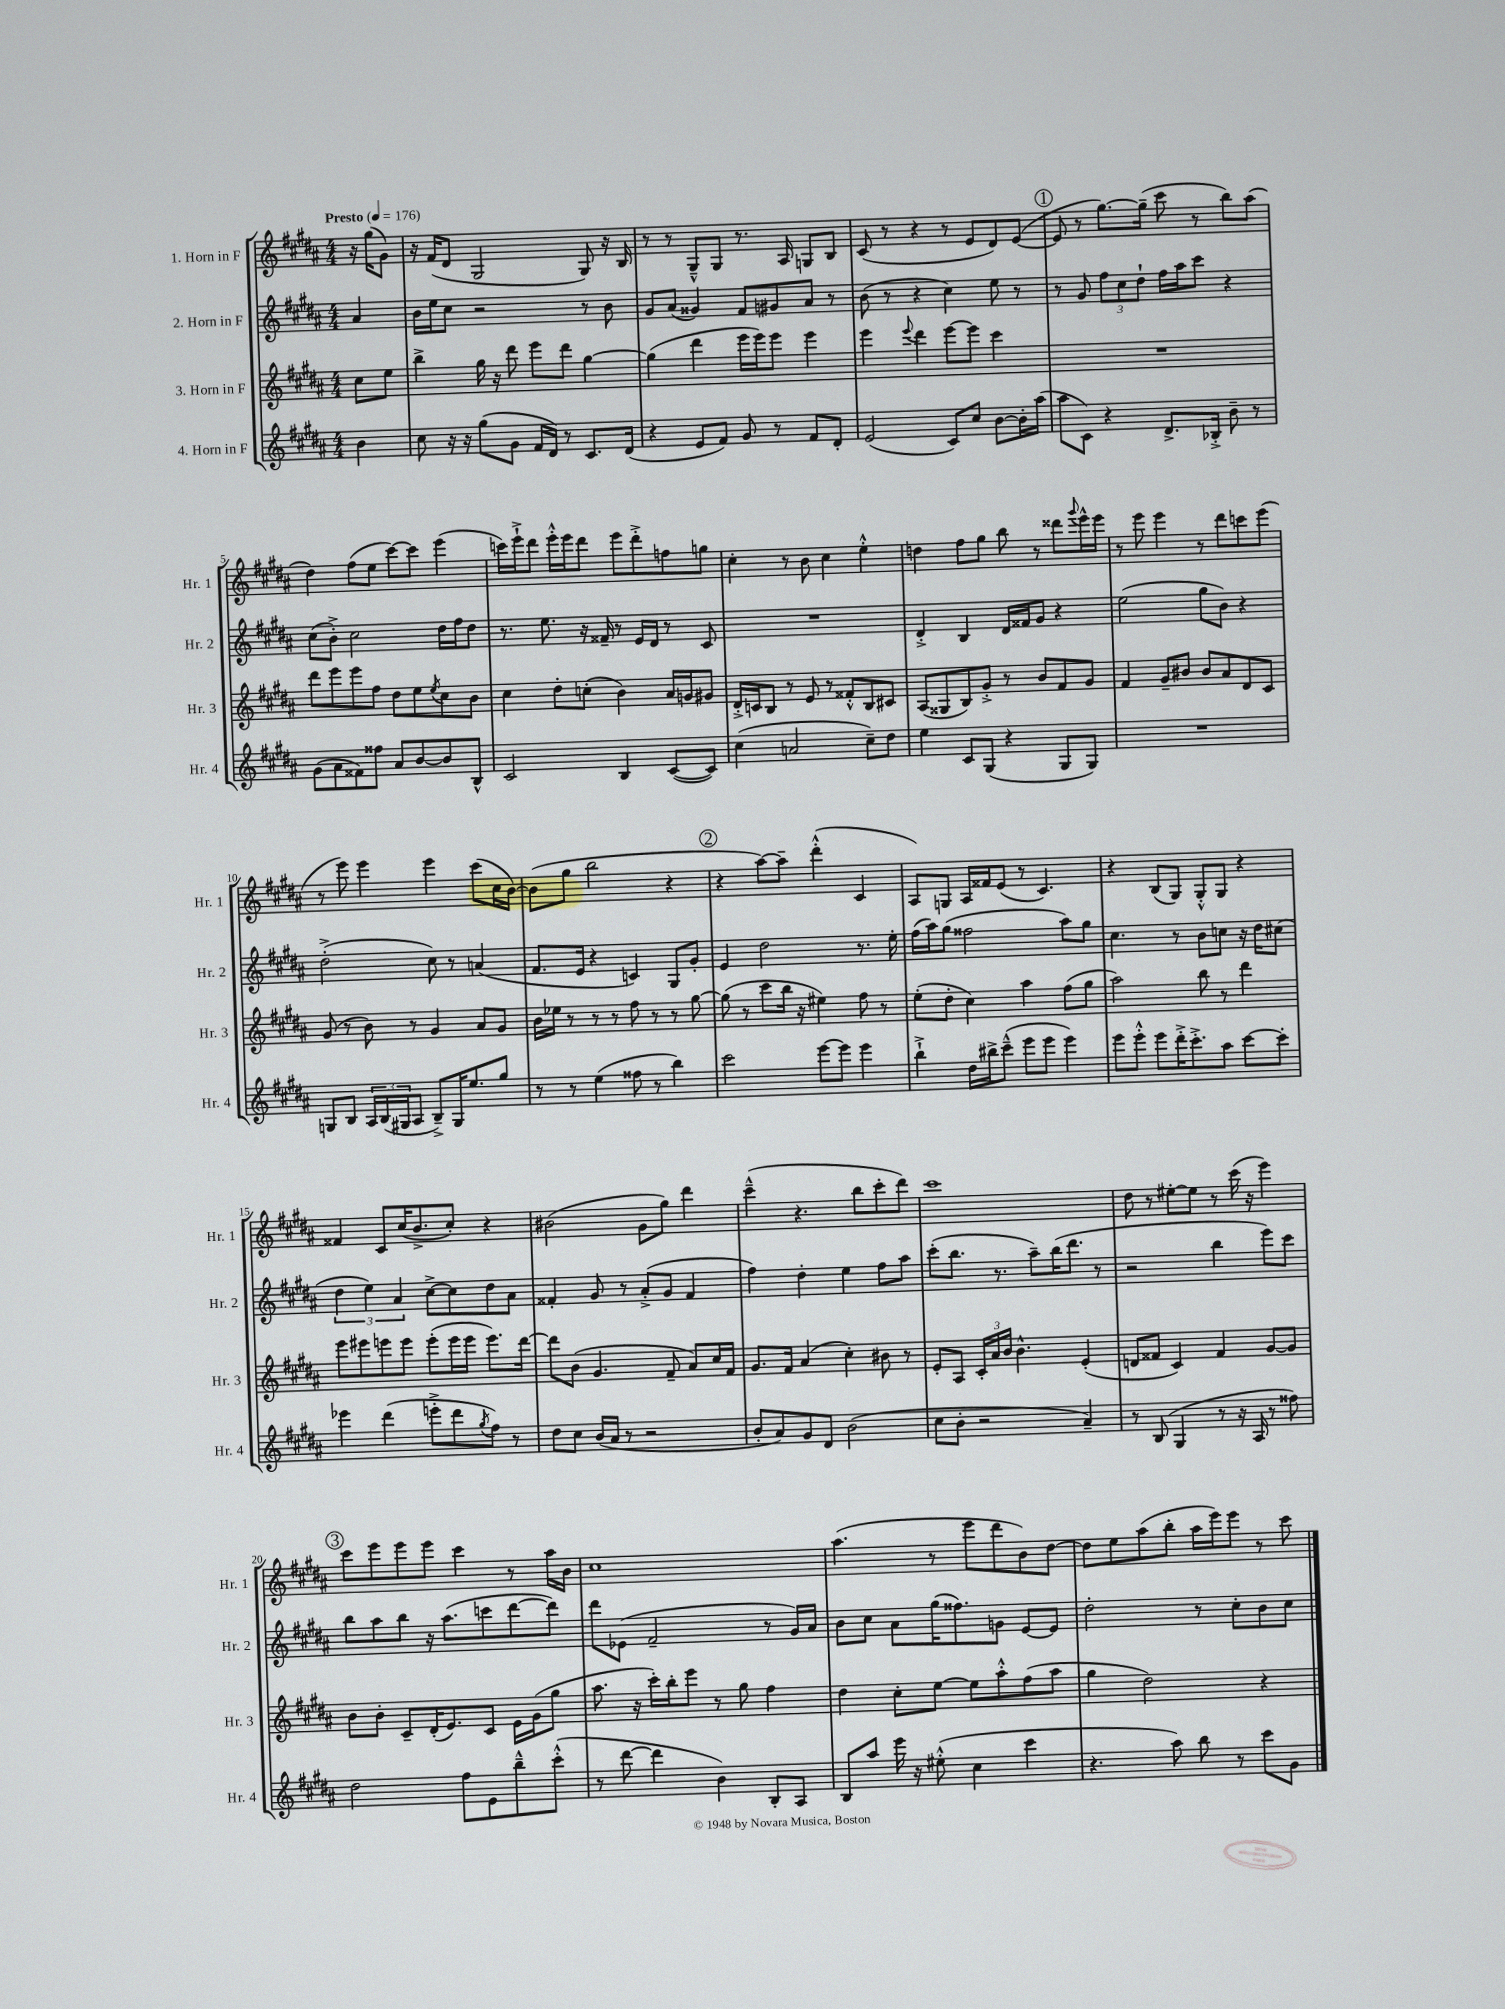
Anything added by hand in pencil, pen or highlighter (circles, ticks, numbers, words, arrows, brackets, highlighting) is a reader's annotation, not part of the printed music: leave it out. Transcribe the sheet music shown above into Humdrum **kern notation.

**kern	**kern	**kern	**kern
*staff4	*staff3	*staff2	*staff1
*clefG2	*clefG2	*clefG2	*clefG2
*k[f#c#g#d#a#]	*k[f#c#g#d#a#]	*k[f#c#g#d#a#]	*k[f#c#g#d#a#]
*M4/4	*M4/4	*M4/4	*M4/4
*MM176	*MM176	*MM176	*MM176
4b	8cc#	4a#	16r
.	.	.	(16gg#
.	8ee	.	8g#)
=	=	=	=
8cc#	4bb^	16b	16r
.	.	16ee	(16f#
16r	.	8cc#	8d#
16r	.	.	.
(8gg#	16gg#	2r	2G#
.	16r	.	.
8g#	8ddd#	.	.
16f#	8eee	.	.
16d#)	.	.	.
8r	8ddd#	.	.
8.c#	[4gg#	8r	8G#)
.	.	8b	16r
(16d#	.	.	16B
=	=	=	=
4r	(4gg#]	8g#	8r
.	.	(8a#	8r
8e	4ddd#	4g##)	8G#~^^
8f#)	.	.	8G#
8g#	16eee	8f#	8.r
.	16eee)	.	.
8r	8eee	8g#	.
.	.	.	16A#
8f#	4eee	8a#	8G
8d#'	.	8r	8B
=	=	=	=
(2e	4eee	(8b	(8c#
.	.	8r	8r
.	8qqeee	.	.
.	4ddd#	4r	4r
8c#)	[8eee	4cc#)	8r
8cc#	8eee]	.	8e
[8b	4ccc#	8ee	8d#)
16b']	.	8r	([8e
(16aa#	.	.	.
=	=	=	=
8aa#	1r	8r	8e]
8c#)	.	8g#	8r
4r	.	12ff#	[8.gg#)
.	.	12cc#	.
.	.	12dd#`	.
.	.	.	(16gg#~]
8.d#^	.	16ff#	8ccc#
.	.	16aa#	.
.	.	8ccc#	8r
16B-'^	.	.	.
8b~	.	4r	8bb)
8r	.	.	(8aa#
=	=	=	=
(8g#	8ddd#	(8cc#	4dd#)
8a#	8eee	8b'^)	.
8f##)	8eee	2cc#	(8ff#
8ff##	8ff#	.	8ee
8a#	8dd#	.	[8ccc#)
[8b	8ee	.	8ccc#]
.	8qee	.	.
8b]	8cc#	16dd#	(4eee
.	.	16ff#	.
8B^^	8b	8dd#	.
=	=	=	=
2c#	4cc#	8.r	16ccc)
.	.	.	16eee`^
.	.	.	8ddd#
.	.	8.ee	.
.	8dd#'	.	16eee'^^
.	.	.	16eee
.	(8cc'	16r	8ddd#
.	.	16f##~	.
4B	4b)	8r	8eee
.	.	16e	8ddd#'^
.	.	16d#	.
([8c#	16a#	8r	8ff
.	16g	.	.
8c#])	8g#	8c#	8gg
=	=	=	=
(4cc#	16d#'^	1r	4cc#'
.	16c	.	.
.	8B	.	.
2a	8r	.	8r
.	8e	.	8b
.	8r	.	4cc#
.	8f##'^^	.	.
8cc#~)	8B	.	4ee'^^
8dd#	8c#	.	.
=	=	=	=
4ee	(8A#	4d#'^	4dd
.	8G##	.	.
8c#	8B)	4B	8ff#
(8G#	8g#'^	.	8gg#
4r	8r	16d#	8bb
.	.	16f##	.
.	8b	8g#	8r
8G#	8f#	4r	8ddd##
.	.	.	8qqggg#
8G#)	8g#	.	16eee^^
.	.	.	16eee
=	=	=	=
1r	4f#	(2ee	8r
.	.	.	8eee
.	8g#~	.	4eee
.	8b#	.	.
.	8b#	8gg#	8r
.	8a#	8b)	8ddd#
.	8d#	4r	8ccc
.	8c#	.	(8eee
=	=	=	=
8G	(8g#	(2dd#'^	8r
8B	8r	.	8eee)
24A#	8b)	.	4eee
(24B	.	.	.
24G#	.	.	.
8A#	8r	.	.
8B~^)	4g#	8cc#)	4eee
16G#	.	8r	.
8.ee	.	.	.
.	8a#	(4a	(8ccc#
8gg#	8g#	.	16cc#
.	.	.	[16b)
=	=	=	=
8r	16b	8.f#	(8b]
.	16ee-	.	.
8r	8r	.	8gg#
.	.	16e	.
(4ee	8r	4r	2bb
.	8r	.	.
8ff##	8ff#	4c)	.
8r	8r	.	.
4bb)	8r	8G#	4r
.	[8gg#	8g#'	.
=	=	=	=
2ccc#	(8gg#]	4e	4r
.	8r	.	.
.	8ccc#	2dd#	[8aa#)
.	16bb	.	8aa#~]
.	16r	.	.
[8eee	4ee#)	.	(4ddd#'^^
8eee]	.	.	.
4eee	8ff#	8.r	4c#
.	8r	.	.
.	.	16ee'	.
=	=	=	=
4bb`^	(8ee'	(16ff#	8A#)
.	.	16aa#)	.
.	8dd#'	(8gg#	8G
16dd#	4cc#)	2ff##	16A#
16bb#^	.	.	16f##
(8ccc#~^^	.	.	(8e
8eee	4aa#	.	8r
8eee	.	.	4.c#)
4eee)	(8ff#	8aa#)	.
.	8gg#	8gg#	.
=	=	=	=
8eee	2aa#)	4.cc#	4r
8eee'^^	.	.	.
8eee	.	.	(8B
16ddd#'^	.	8r	8G#)
8.ccc#'^	.	.	.
.	8bb	8b	8G#'^^
8aa#	8r	8cc	8G#
[8ccc#	4ddd#	16r	4r
.	.	16dd#	.
8ccc#']	.	(8cc#	.
=	=	=	=
4eee-	8eee	6dd#	4f##
.	8eee#	.	.
.	.	6ee)	.
(4ddd#	8eee	.	8c#
.	.	6a#	.
.	8eee	.	(16cc#
.	.	.	8.b^
8eee'^	(8eee'	[8cc#^	.
8ddd#	16eee	8cc#]	8cc#')
.	16eee	.	.
8qgg#	.	.	.
8ff#)	8.eee)	8dd#	4r
8r	.	8a#	.
.	[16ddd#	.	.
=	=	=	=
8dd#	8ddd#]	4f##'	(2b#
8cc#	(8b	.	.
(16b	4.g#	8g#	.
16a#	.	.	.
8r	.	8r	.
2r	.	(8a#'^	8g#
.	8f#~	8g#	8gg#)
.	8a#)	4f##	4ddd#
.	16cc#	.	.
.	16f#	.	.
=	=	=	=
8b'	8.g#	4ff#)	(4ccc#~^^
8a#)	.	.	.
.	16f#	.	.
8g#	(4a#	4dd#'	4.r
8d#	.	.	.
(2b	4cc#')	4ee	.
.	.	.	8bb
.	8b#	8ff#	8ccc#'
.	8r	8aa#	8ddd#)
=	=	=	=
8cc#	8e'	(8ccc#'	1ccc#
8b'	8A#	8.bb	.
2r	24c#'	.	.
.	24a#	.	.
.	.	8.r	.
.	24b	.	.
.	4.b^^	.	.
.	.	8aa#~)	.
.	.	(16bb	.
.	.	8.ddd#	.
4a#~)	(4e'	.	.
.	.	8r	.
=	=	=	=
8r	8d	2r	8dd#
(8B	8f##	.	8r
4G#	4c#)	.	[8ee#'
.	.	.	8ee#]
8r	4f##	4bb	8r
16r	.	.	(16ccc#
16A#	.	.	16r
8r	[8g#	8eee)	4eee)
8ff##)	8g#]	8ccc#	.
=	=	=	=
2dd#	8b	8bb	8ccc#
.	8b'	8aa#	8eee
.	8c#~	8bb	8eee
.	(16d#'	16r	8eee
.	8.e)	(8.aa#	.
8ff#	.	.	4ccc#
8e	8c#	8ccc	.
8bb~^^	16e	[8ddd#	8r
.	(16g#	.	.
(8ccc#'^^	8gg#	8ddd#])	16aa#
.	.	.	16b
=	=	=	=
8r	8.aa#	8ddd#	1cc#
[8ddd#	.	(8e-	.
.	16r	.	.
4ddd#]	16ccc#')	2f#~	.
.	16bb'	.	.
.	8eee	.	.
4b)	8r	.	.
.	8gg#	.	.
8B'	4ff#	8r	.
8A#	.	16g#)	.
.	.	16a#	.
=	=	=	=
8B	4dd#	8b	(4.aa#
8aa#	.	8cc#	.
16eee	8cc#'	8a#	.
16r	.	.	.
(8ee#'^^	[8ee	(16gg#	8r
.	.	8.ff##)	.
4cc#	8ee]	.	8eee
.	8aa#'^^	8g	8ddd#
4ccc#	(8ff#	[8e	8b)
.	8aa#	8e]	[8dd#
=	=	=	=
4.r	4gg#	2dd#'	8dd#]
.	.	.	8ee
.	2dd#)	.	(8aa#
8aa#)	.	.	8bb'
8bb	.	8r	16aa#
.	.	.	16eee)
8r	.	8cc#'	8eee
8ccc#	4r	8b	8r
8g#	.	8cc#	8ccc#
==	==	==	==
*-	*-	*-	*-
